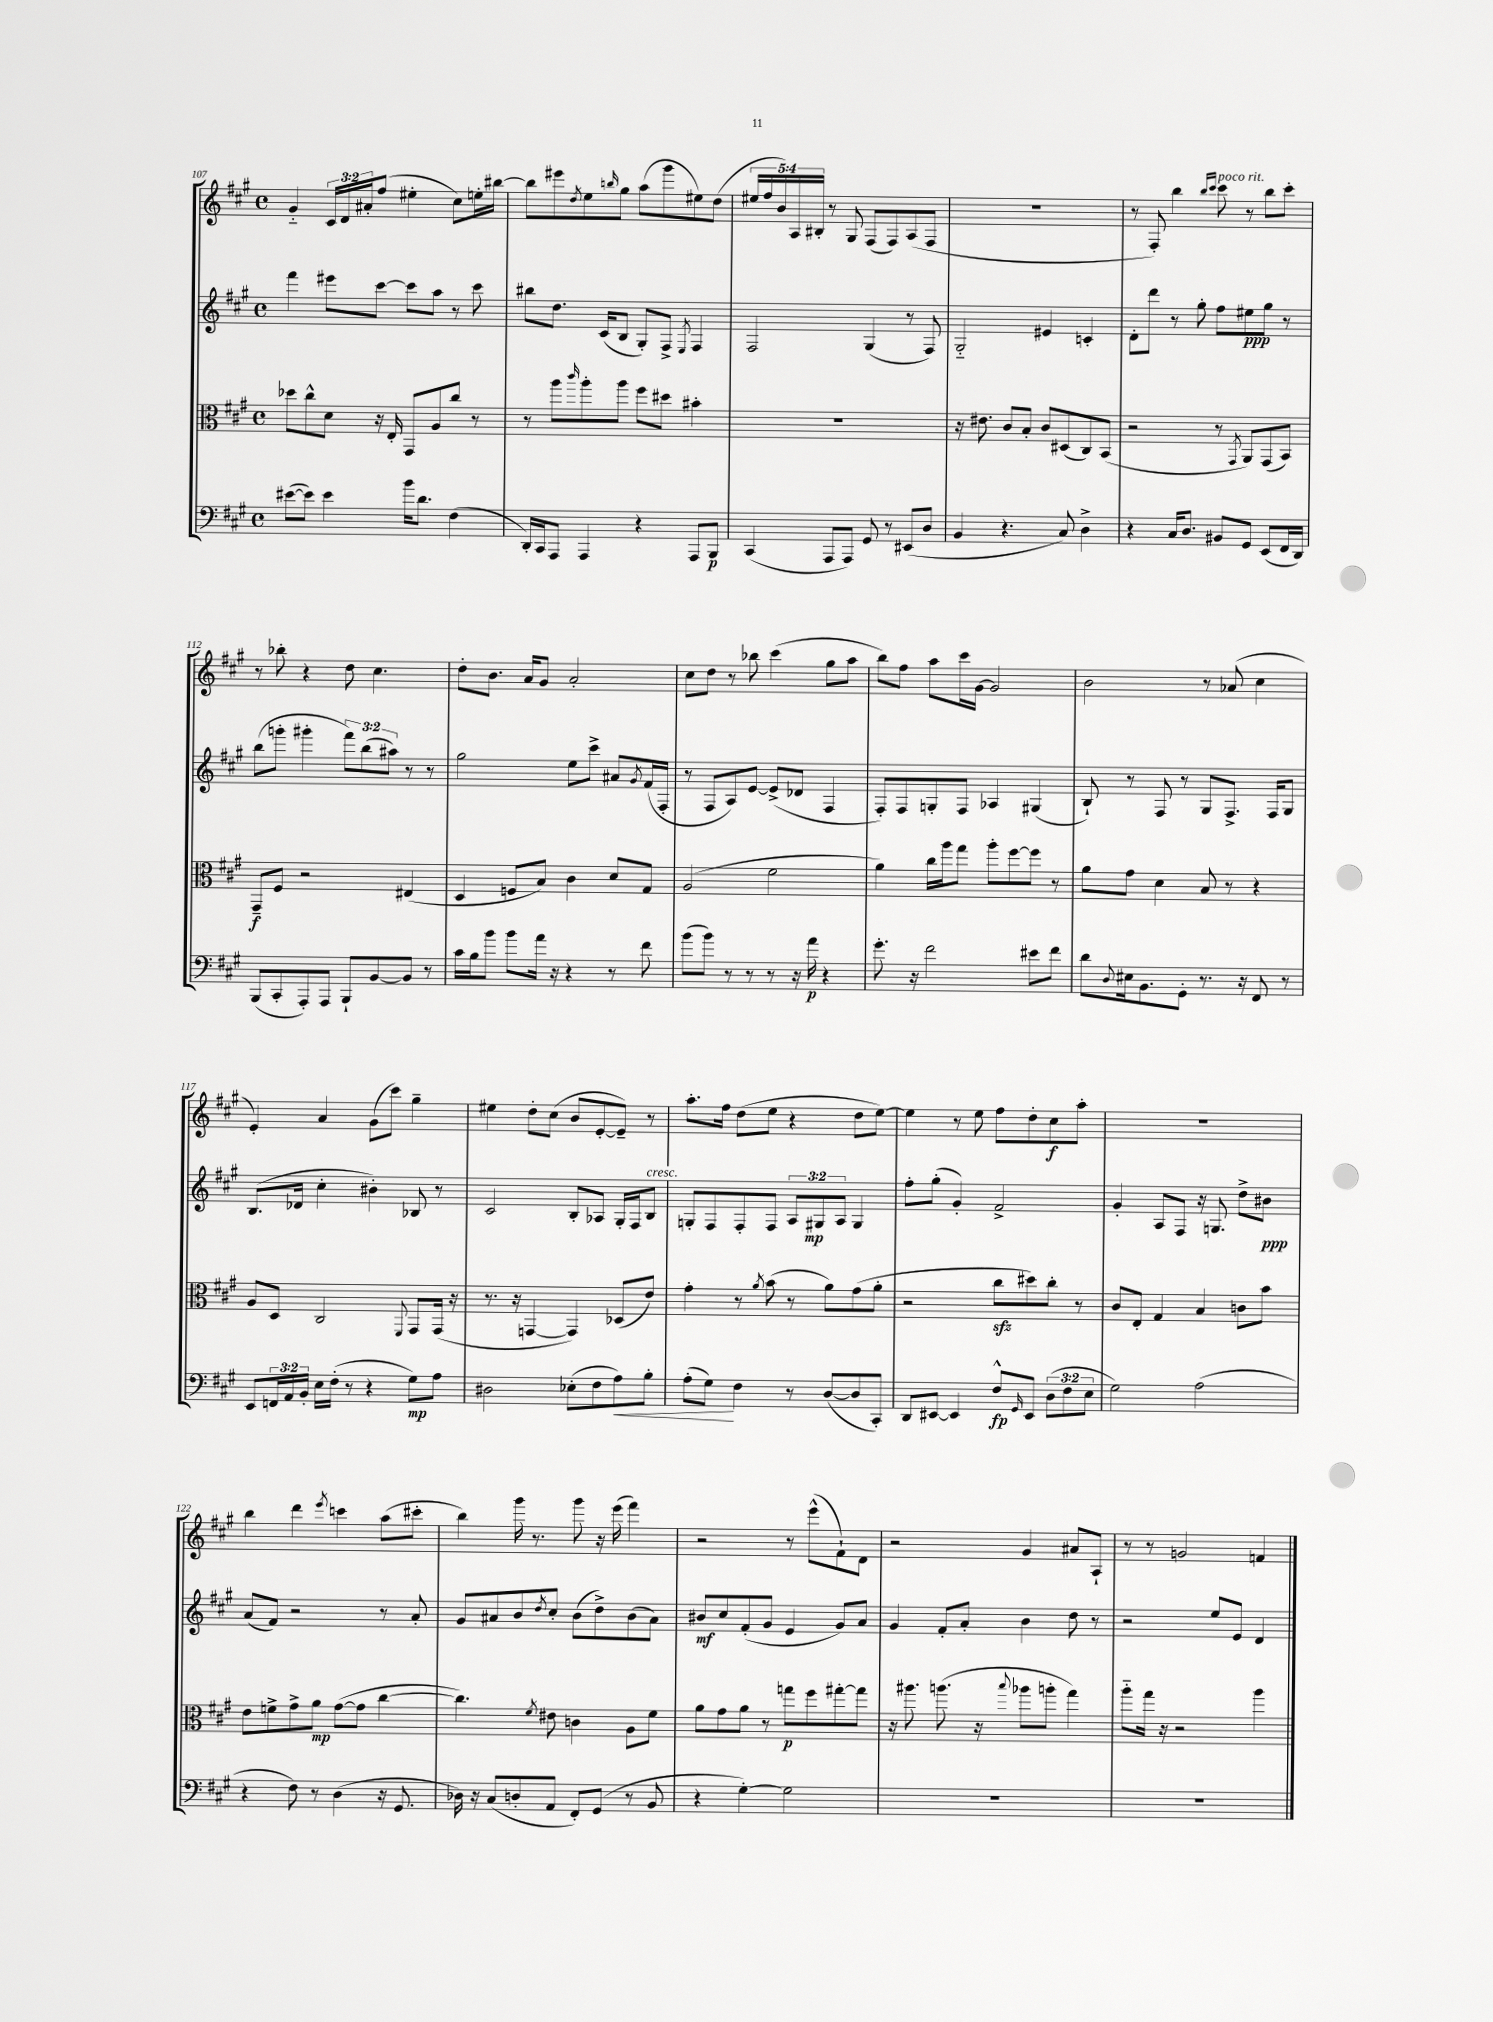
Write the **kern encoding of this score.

**kern	**kern	**kern	**kern
*staff4	*staff3	*staff2	*staff1
*clefF4	*clefC3	*clefG2	*clefG2
*k[f#c#g#]	*k[f#c#g#]	*k[f#c#g#]	*k[f#c#g#]
*M4/4	*M4/4	*M4/4	*M4/4
*met(c)	*met(c)	*met(c)	*met(c)
([8e#	8dd-	4fff#	4g#'~
8e#])	8cc#^^	.	.
4e#	8d	8eee#	24c#
.	.	.	24d
.	.	.	24a#'
.	16r	[8ccc#	(8ff#
.	16E'	.	.
16b	8GG#	8ccc#]	4ee#'
8.d	.	.	.
.	8A	8aa	.
(4F#	8cc#	8r	8cc#)
.	8r	8ccc#	16ee'
.	.	.	[16bb#
=	=	=	=
16DD')	8r	8bb#	8bb#]
16CC#	.	.	.
8AAA	8aa	8.dd	8eee#
.	16qqccc#	.	8qdd
4AAA	8aa'	.	8ee
.	.	(16c#	.
.	.	.	16qqbb
.	8aa	8B	8gg#
4r	8ff#	8G#')	(8aa
.	8dd#	8F#^	8ggg#
.	.	8qE	.
8AAA	4b#'	4F#	8ee#)
8BBB	.	.	(8dd
=	=	=	=
(4CC#	1r	2F#	20ee#
.	.	.	20ff#
.	.	.	20b)
.	.	.	20A
.	.	.	20B#'
8AAA	.	.	8r
8AAA)	.	.	8G#
8GG#	.	(4G#	(8F#
8r	.	.	8F#)
(8EE#	.	8r	(8A
8D	.	8F#)	8F#
=	=	=	=
4BB	16r	2G#'~	1r
.	8.e#	.	.
4.r	8c#	.	.
.	8B'	.	.
.	8c#	4e#	.
8C#)	(8D#	.	.
4D^	8C#)	4c'	.
.	(8BB	.	.
=	=	=	=
4r	2r	8d'	8r
.	.	8ddd	8F#')
16C#	.	8r	4bb
8.D	.	.	.
.	.	8gg#'	.
.	.	.	16qqbb
.	.	.	16qqccc#
8BB#	8r	8ff#	8ccc#
.	8qGG#	.	.
8GG#	8AA)	8ee#	8r
(8EE	(8GG#	8gg#	8bb
16FF#	8BB)	8r	8ccc#'
16DD)	.	.	.
=	=	=	=
(8BBB	8GG#~	(8bb	8r
8CC#'	8F#	8ggg'	8bb-'
8AAA')	2r	4ggg#'	4r
8AAA	.	.	.
8BBB`	.	12fff#)	8dd
.	.	(12bb	.
[8BB	.	.	4.cc#
.	.	12aa#)	.
8BB]	(4E#	8r	.
8r	.	8r	.
=	=	=	=
16c#	4D	2gg#	8dd'
16B	.	.	.
8b	.	.	8.b
8b	8F	.	.
.	.	.	16a
16a	8B)	.	8g#
16r	.	.	.
4r	4c#	8ee	2a'
.	.	8ccc#^	.
8r	8d	8a#	.
.	.	8qg#	.
8f#	8G#	(16f#	.
.	.	16F#'	.
=	=	=	=
(8b	(2A	8r	8cc#
8b)	.	8F#	8dd
8r	.	8A)	8r
8r	.	[8e	8bb-
8r	2f#	(8e^]	(4ccc#
16r	.	8d-	.
16a	.	.	.
4r	.	4F#	8gg#
.	.	.	8aa
=	=	=	=
8.g#'	4a)	8F#')	8bb)
.	.	8F#	8ff#
16r	.	.	.
2f#	16cc#	8G'	8aa
.	16aa	.	.
.	8gg#	8F#	16ccc#
.	.	.	[16g#
.	8aa'	4A-	2g#]
.	[8ff#	.	.
8e#	8ff#]	(4G#	.
8f#	8r	.	.
=	=	=	=
8d	8a	8B`)	2b
8qqD	.	.	.
16E#	8g#	8r	.
8.BB	.	.	.
.	4d	8F#	.
8GG#'	.	8r	.
8.r	8B	8G#	8r
.	8r	8.F#^	(8a-
16r	.	.	.
8FF#	4r	.	4cc#
.	.	16F#	.
8r	.	8G#	.
=	=	=	=
8EE	8A	(8.B	4e')
24FF	8D	.	.
24AA	.	.	.
.	.	16d-	.
24BB'	.	.	.
16E	2C#	4cc#'	4a
(16F#'	.	.	.
8r	.	.	.
4r	.	4b#')	(8g#
.	.	.	8ccc#)
.	8qqFF#	.	.
8G#)	8GG#	8B-	4gg#~
8A	(16GG#	8r	.
.	16r	.	.
=	=	=	=
2D#	8.r	2c#	4ee#
.	16r	.	.
.	[4GG	.	8dd'
.	.	.	(8cc#
(8E-'	4GG])	8B'	8b
8F#	.	8A-	[8e'
8A)	(8D-	16G#'	8e~])
.	.	16F#	.
8B'	8e)	8B	8r
=	=	=	=
(8A'	4g#'	8G'	8.aa'
8G#)	.	8F#	.
.	.	.	16ff#
4F#	8r	8F#'	(8dd
.	8qa	.	.
.	(8b	8F#	8ee
8r	8r	12A	4r
.	.	12G#	.
([8D	8a)	.	.
.	.	12A	.
8D]	(8g#	4G#	8dd
8CC#')	8a'	.	[8ee)
=	=	=	=
8DD	2r	8ff#'	4ee]
[8EE#	.	(8gg#'	.
4EE#]	.	4g#')	8r
.	.	.	8ee
8F#^^	8cc#	2f#^	8ff#
16qqGG#	.	.	.
8EE#	8dd#)	.	8dd'
(12D	8cc#'	.	8cc#
12F#	.	.	.
.	8r	.	8aa'
12E	.	.	.
=	=	=	=
2G#)	8c#	4g#'	1r
.	8E'	.	.
.	4G#	8A	.
.	.	8F#	.
(2A	4B	16r	.
.	.	8.G	.
.	8c	8dd^	.
.	8b	8b#	.
=	=	=	=
4r	8e	(8a	4bb
.	8f^	8f#)	.
8F#)	8g#^	2r	4ddd
8r	8a	.	.
.	.	.	8qeee
(4D	([8g#	.	4ccc
.	8g#]	.	.
16r	[4cc#	8r	(8aa
8.GG#	.	.	.
.	.	8a'	8ccc#'
=	=	=	=
16D-)	4.cc#])	8g#	4bb)
16r	.	.	.
(8C#	.	8a#	.
8D'	.	8b	16ggg#
.	.	.	8.r
.	8qf#	8qdd	.
8AA	8e#	8cc#'	.
8FF#')	4c	(8b	8ggg#
(8GG#	.	8dd^)	16r
.	.	.	(16eee
8r	8A	(8b	4fff#)
8BB	8f#	8a#)	.
=	=	=	=
4r	8a	8b#	2r
.	8g#	8cc#	.
[4G#')	8a	(8f#'	.
.	8r	8g#	.
2G#]	8gg	4e	8r
.	8ff#	.	(8eee^^
.	[8gg#'	8g#)	8f#`)
.	8gg#]	8a	8d
=	=	=	=
1r	16r	4g#	2r
.	8.aa#	.	.
.	(8.aa	8f#'	.
.	.	8a'	.
.	16r	.	.
.	8qqbb	.	.
.	8aa-	4b	4g#
.	8aa'	.	.
.	4gg#)	8dd	8a#
.	.	8r	8A`
=	=	=	=
1r	8aa'~	2r	8r
.	16gg#	.	8r
.	16r	.	.
.	2r	.	2g
.	.	8ee	.
.	.	8e	.
.	4aa	4d	4f
==	==	==	==
*-	*-	*-	*-
